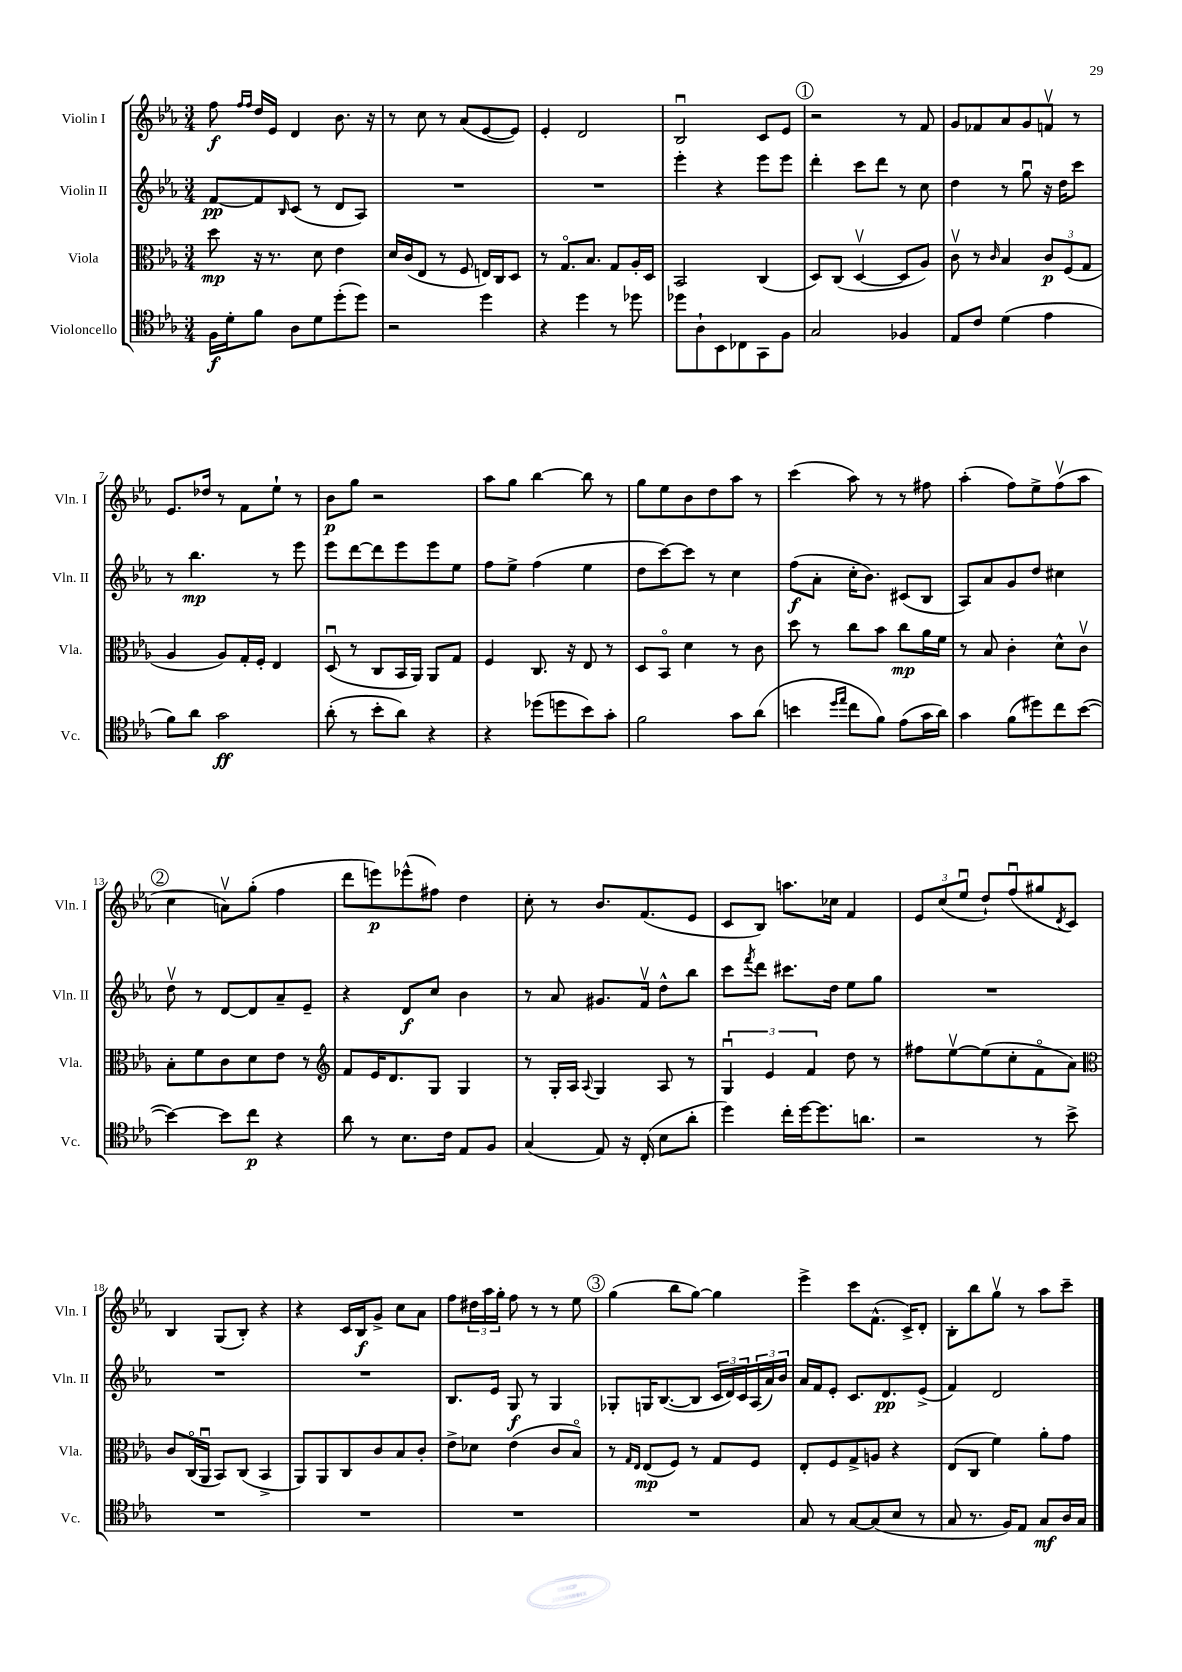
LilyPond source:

<<
\new StaffGroup <<
\new Staff = "s0" \with { instrumentName = "Violin I" shortInstrumentName = "Vln. I" } {
    \clef treble \key ees \major \numericTimeSignature \time 3/4
    f''8\f \grace { f''16 f''16 } d''16 ees'16 d'4 bes'8. r16 |
    r8 c''8 r8 aes'8( ees'8~ ees'8) |
    ees'4-. d'2 |
    bes2\downbow c'8 ees'8 |
    \mark \markup { \circle "1" } r2 r8 f'8 |
    g'8 fes'8 aes'8 g'8 f'8\upbow r8 |
    ees'8. des''16 r8 f'8 ees''8-! r8 |
    bes'8\p g''8 r2 |
    aes''8 g''8 bes''4~ bes''8 r8 |
    g''8 ees''8 bes'8 d''8 aes''8 r8 |
    c'''4( aes''8) r8 r8 fis''8 |
    aes''4-.( f''8) ees''8-> f''8\upbow( aes''8 |
    \mark \markup { \circle "2" } c''4 a'8\upbow) g''8-.( f''4 |
    d'''8 e'''8\p) ees'''8-^( fis''8) d''4 |
    c''8-. r8 bes'8. f'8.( ees'8 |
    c'8 bes8) a''8. ces''16 f'4 |
    \tuplet 3/2 { ees'8 c''8( ees''8\downbow } d''8-!) f''8\downbow( gis''8 \acciaccatura { d'8 } c'8) |
    bes4 g8( bes8-.) r4 |
    r4 c'16 bes16\f g'8-> c''8 aes'8 |
    f''8 \tuplet 3/2 { dis''16 aes''16 g''16-. } f''8 r8 r8 ees''8 |
    \mark \markup { \circle "3" } g''4( bes''8 g''8~) g''4 |
    ees'''4-> c'''8 f'8.-^( c'16->) d'8-. |
    bes8-. bes''8 g''8\upbow r8 aes''8 c'''8-- \bar "|." |
}
\new Staff = "s1" \with { instrumentName = "Violin II" shortInstrumentName = "Vln. II" } {
    \clef treble \key ees \major \numericTimeSignature \time 3/4
    f'8~\pp f'8 \grace { bes16 } c'8( r8 d'8 aes8) |
    R2. |
    R2. |
    ees'''4-. r4 ees'''8 ees'''8 |
    \mark \markup { \circle "1" } d'''4-. c'''8 d'''8 r8 c''8 |
    d''4 r8 g''8\downbow r16 d''16 c'''8 |
    r8 bes''4.\mp r8 ees'''8 |
    ees'''8 d'''8~ d'''8 ees'''8 ees'''8 ees''8 |
    f''8 ees''8-> f''4( ees''4 |
    d''8 c'''8~) c'''8 r8 c''4 |
    f''8\f( aes'8-. c''16-. bes'8.) cis'8( bes8 |
    aes8) aes'8 g'8 d''8 cis''4 |
    \mark \markup { \circle "2" } d''8\upbow r8 d'8~ d'8 aes'8-- ees'8-- |
    r4 d'8\f c''8 bes'4 |
    r8 aes'8 gis'8. f'16\upbow d''8-^ bes''8 |
    c'''8 \acciaccatura { f'''8 } d'''8 cis'''8. d''16 ees''8 g''8 |
    R2. |
    R2. |
    R2. |
    bes8. ees'16 g8\f r8 g4 |
    \mark \markup { \circle "3" } ges8-. g16 bes8.~( bes8 \tuplet 3/2 { c'16 d'16) c'16 } \tuplet 3/2 { aes16( aes'16) bes'16 } |
    aes'16 f'16 ees'8-. c'8. d'8.\pp ees'8->( |
    f'4) d'2 \bar "|." |
}
\new Staff = "s2" \with { instrumentName = "Viola" shortInstrumentName = "Vla." } {
    \clef alto \key ees \major \numericTimeSignature \time 3/4
    d''8\mp r16 r8. d'8 ees'4 |
    d'16 c'16( ees8 r8 f8 e16) c16 d8 |
    r8 g8.\flageolet bes8. g8 aes16-. d16 |
    bes,2 c4( |
    \mark \markup { \circle "1" } d8) c8( d4~\upbow d8 aes8) |
    c'8\upbow r8 \grace { c'16 } bes4 \tuplet 3/2 { c'8\p f8( g8 } |
    aes4 aes8) g16-. f16-. ees4 |
    d8\downbow( r8 c8 bes,16 aes,16) aes,8 g8 |
    f4 c8. r16 ees8 r8 |
    d8 bes,8\flageolet d'4 r8 c'8 |
    d''8 r8 c''8 bes'8 c''8\mp aes'16 f'16 |
    r8 bes8 c'4-. d'8-^ c'8\upbow |
    \mark \markup { \circle "2" } bes8-. f'8 c'8 d'8 ees'8 r8 |
    \clef treble f'8 ees'16 d'8. g8 g4 |
    r8 g16-. aes16 \appoggiatura { aes8 } g4 aes8 r8 |
    \tuplet 3/2 { g4\downbow ees'4 f'4 } d''8 r8 |
    fis''8 ees''8~\upbow ees''8( c''8-. f'8\flageolet aes'8) |
    \clef alto c'8 c16\flageolet( aes,16\downbow bes,8) c8( bes,4-> |
    aes,8) aes,8 c8 c'8 bes8 c'8-. |
    ees'8-> des'8 ees'4( c'8 bes8\flageolet) |
    \mark \markup { \circle "3" } r8 \grace { g16 ees16 } ees8\mp( f8) r8 g8 f8 |
    ees8-. f8 g8-> a8 r4 |
    ees8( c8 f'4) aes'8-. g'8 \bar "|." |
}
\new Staff = "s3" \with { instrumentName = "Violoncello" shortInstrumentName = "Vc." } {
    \clef tenor \key ees \major \numericTimeSignature \time 3/4
    f16\f d'16-. f'8 aes8 d'8 d''8-.( d''8) |
    r2 d''4 |
    r4 d''4 r8 des''8 |
    des''8 aes8-! bes,8 ces8 g,8 f8 |
    \mark \markup { \circle "1" } g2 fes4 |
    ees8 c'8 d'4( ees'4 |
    f'8) aes'8 g'2\ff |
    aes'8-.( r8 bes'8-. aes'8) r4 |
    r4 des''8( d''8 bes'8) g'8-. |
    f'2 g'8 aes'8( |
    b'4 \grace { d''16 ees''16 } c''8 f'8) ees'8( g'16 aes'16) |
    g'4 f'8( dis''8) c''8 bes'8~( |
    \mark \markup { \circle "2" } bes'4~) bes'8 c''8\p r4 |
    aes'8 r8 bes8. c'16 ees8 f8 |
    g4( ees8) r16 c16-.( bes8 aes'8-. |
    d''4) c''16-. d''16~ d''8. a'8. |
    r2 r8 bes'8-> |
    R2. |
    R2. |
    R2. |
    \mark \markup { \circle "3" } R2. |
    g8 r8 g8~ g8( bes8 r8 |
    g8 r8. f16) ees8 g8\mf aes16 g16 \bar "|." |
}
>>
>>
